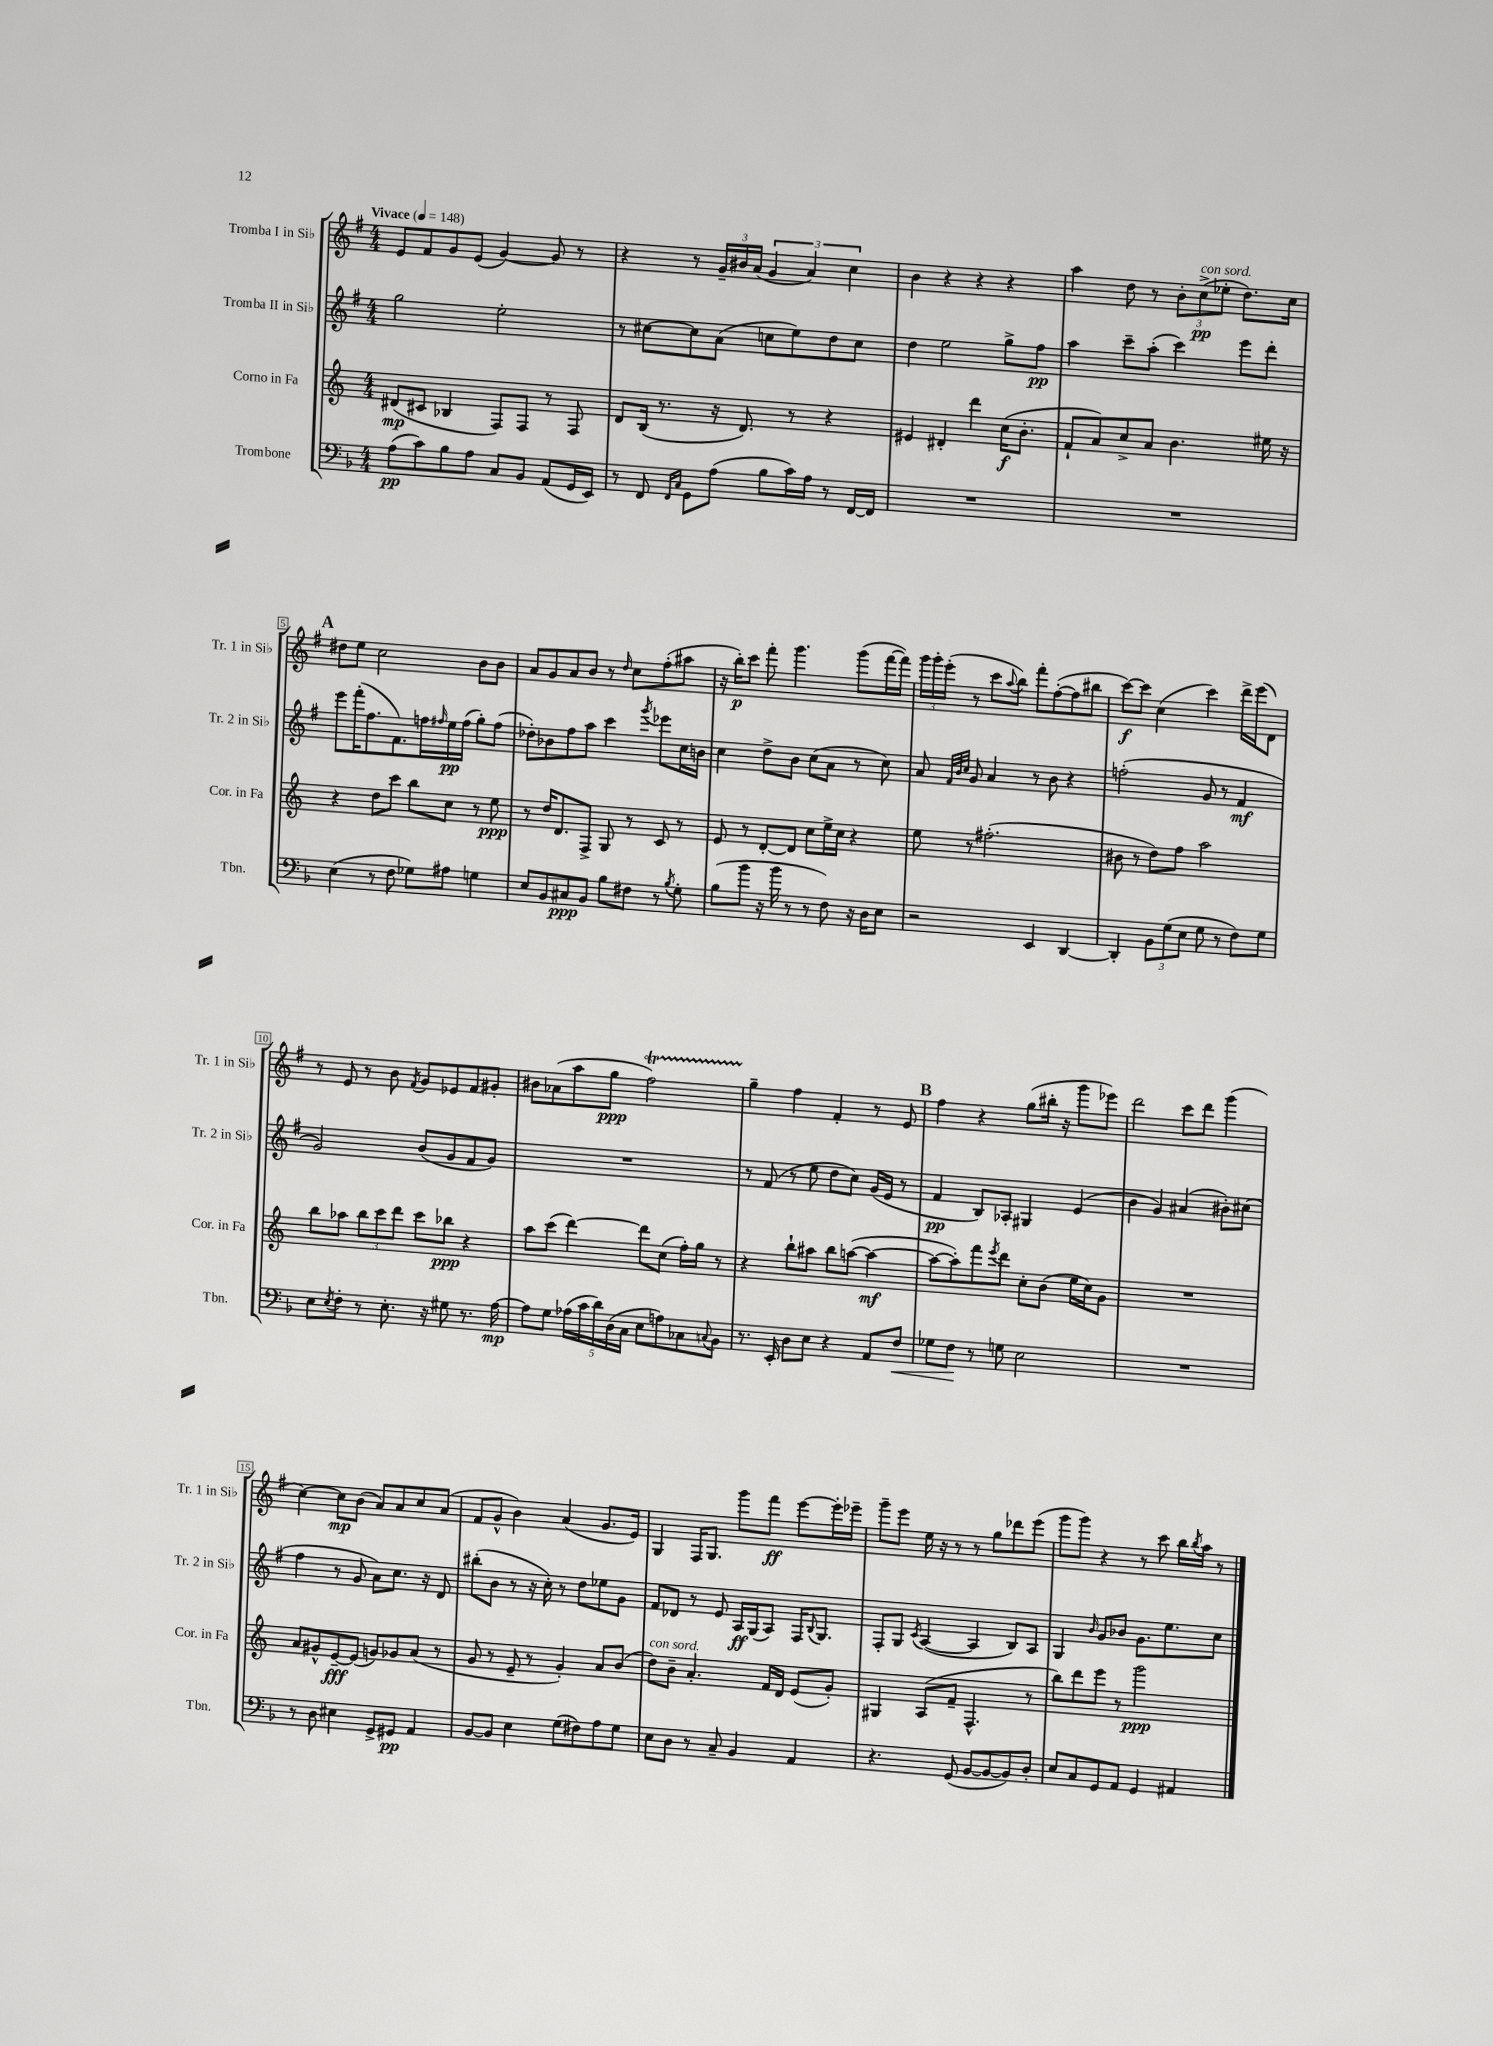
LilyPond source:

<<
\new StaffGroup <<
\new Staff = "s0" \with { instrumentName = "Tromba I in Sib" shortInstrumentName = "Tr. 1 in Sib" } {
    \clef treble \key g \major \numericTimeSignature \time 4/4 \tempo "Vivace" 4 = 148
    e'8 fis'8 g'8 e'8( g'4~) g'8 r8 |
    r4 r8 \tuplet 3/2 { g'16-- bis'16 a'16( } \tuplet 3/2 { g'4 a'4) c''4 } |
    b'4 r4 r4 r4 |
    a''4 d''8 r8 \tuplet 3/2 { b'8-. c''8->\pp^\markup { \italic "con sord." }( ees''8-. } d''8.) c''16 |
    \mark \markup { \bold "A" } dis''8 e''8 c''2 b'8 b'8 |
    a'8 g'8 a'8 b'8 r8 \grace { d''16 } c''8 fis''8-.( ais''8 |
    r16 b''16-.\p) c'''8 fis'''8-. g'''4. g'''8( fis'''16~ fis'''16) |
    \tuplet 3/2 { g'''16 g'''16-. e'''16-.( } r8 c'''8 \appoggiatura { a''8 } b''8) fis'''8-. fis''8~-.( fis''8 bis''8 |
    c'''8~\f) c'''8 c''4( c'''4) d'''16-> e'''16( d'8) |
    r8 e'8 r8 b'8 \acciaccatura { fis'8 } g'8 ees'8 fis'8 gis'8-. |
    bis'8 aes'8( a''8 g''8\ppp fis''2\startTrillSpan) |
    g''4--\stopTrillSpan fis''4 fis'4-. r8 e'8 |
    \mark \markup { \bold "B" } fis''4 r4 g''8( bis''16-. r16 g'''8 ees'''8) |
    d'''2 c'''8 d'''8 g'''4( |
    c''4~) c''8\mp b'8( a'8) a'8 c''8 a'8( |
    fis'8 g'8-^ b'4) a'4( g'8. e'16) |
    g4 fis16 g8. g'''8 fis'''8\ff e'''8~ e'''16-. ees'''16-- |
    g'''8-- e'''8 e''16 r16 r8 r8 g''8 des'''8 e'''8( |
    g'''8 g'''8) r4 r8 c'''8 b''16 \acciaccatura { b''8 } a''16 r8 \bar "|." |
}
\new Staff = "s1" \with { instrumentName = "Tromba II in Sib" shortInstrumentName = "Tr. 2 in Sib" } {
    \clef treble \key g \major \numericTimeSignature \time 4/4
    g''2 e''2-. |
    r8 cis''8~ cis''8 a'8( c''8 e''8) d''8 c''8 |
    d''4 e''2 g''8-> fis''8\pp |
    a''4 c'''8-- a''8-.( c'''4) e'''8 d'''8-. |
    \mark \markup { \bold "A" } e'''8 fis'''16-.( fis''8. fis'8.) f''16 \grace { fis''16 } e''16\pp fis''16( g''8-.) fis''8( |
    des''8-.) bes'8 fis''8 a''8 c'''4 \acciaccatura { g'''8 } ees'''8 c''16 b'16 |
    c''4 d''8-> b'8 c''8( a'8 r8 c''8) |
    a'8 \grace { fis'32 b'32 c''32 } g'8 a'4 r8 b'8 r4 |
    f''2-.( g'8 r8 fis'4\mf |
    g'2) b'8( g'8 fis'8 g'8) |
    R1 |
    r8 fis'8( r8 e''8 d''8 c''8) g'16( e'16 r8 |
    \mark \markup { \bold "B" } fis'4\pp b8) aes8-. gis4 e'4( |
    b'4 g'4) ais'4( bis'8-.) cis''8( |
    fis''4 r8 g'8 a'8) c''8. r16 d'8 |
    bis''8-.( b'8 r8 r16 c''16-.) r8 d''8 ees''8 g'8 |
    fis'8 des'8 r8 e'8 a16\ff g16( a8) fis16 \appoggiatura { b8 } g8. |
    fis8-. g8 \acciaccatura { c'8 } a4~( a4 b8) a8 |
    g4 \grace { b'16 } g'8 bes'8 g'8. e''8. c''8 \bar "|." |
}
\new Staff = "s2" \with { instrumentName = "Corno in Fa" shortInstrumentName = "Cor. in Fa" } {
    \clef treble \key c \major \numericTimeSignature \time 4/4
    dis'8\mp( cis'8 bes4 f8) f8 r8 f8 |
    d'8 b16( r8. r16 d'8.) r8 r4 |
    eis'4 dis'4-. d'''4 c''16\f( b'8.-. |
    f'8-! a'8) c''8-> a'8 b'4. eis''16 r16 |
    \mark \markup { \bold "A" } r4 d''8 c'''8 b''8 c''8 r8 e''8\ppp |
    r8 d''16 d'8. f8-> g8 r8 c'8 r8 |
    e'8 r8 d'8~-. d'8 c''8 e''16-> c''16 r4 |
    e''8 r8 fis''2.-.( |
    bis'8 r8 d''8) f''8 a''2 |
    b''8 aes''8 \tuplet 3/2 { b''8 c'''8 d'''8 } c'''8 bes''8\ppp r4 |
    a''8 c'''8( d'''4~) d'''8 c''8( f''16-.) g''16 r8 |
    r4 b''8-! ais''8 b''8 a''8~( a''4~\mf |
    \mark \markup { \bold "B" } a''8~ a''8-.) f'''8 \acciaccatura { e'''8 } d'''8 c''8-. b'8( e''16 c''16) g'8 |
    R1 |
    a'8 gis'8-^ e'8~--\fff e'8( g'8) ges'8 a'8( r8 |
    g'8 r8 e'8-- r8 g'4-.) a'8 b'8( |
    d''8^\markup { \italic "con sord." }) b'8-- a'4.-. f'16 d'16 e'8( g'8-.) |
    gis4 a8( f'8-- f4.-^ r8 |
    b''8) d'''8 e'''8 r8 g'''2\ppp \bar "|." |
}
\new Staff = "s3" \with { instrumentName = "Trombone" shortInstrumentName = "Tbn." } {
    \clef bass \key f \major \numericTimeSignature \time 4/4
    a8\pp( c'8) bes8 a8 c8 bes,8 a,8( g,16 e,16) |
    r8 f,8 \grace { f,16 c16 } g,8 a8( bes8 c'16) a16 r8 f,16~ f,16 |
    R1 |
    R1 |
    \mark \markup { \bold "A" } e4( r8 f8 ges8) ais8 g4 |
    e8 bes,8 cis8\ppp bes,8 bes8 fis8 r8 \acciaccatura { bes8 } g8-. |
    bes8( bes'8 r16 bes'16 r8 r8 f8) r16 d16 e8 |
    r2 e,4 d,4~ |
    d,4-. \tuplet 3/2 { bes,8 g8( e8 } g8 r8 f8) g8 |
    e8 \acciaccatura { e8 } f8-. r8 e8.-. r16 gis8 r8. a16~\mp |
    a8 g8 \tuplet 5/4 { aes16( c'16 d'16) d16( c16 } e8 a8) ces8 \appoggiatura { c8 } bes,8 |
    r8. e,16-. d8 e8 r4 a,8 f8\< |
    \mark \markup { \bold "B" } ges8 f8\! r8 g8 e2 |
    R1 |
    r8 d8 eis4 g,8-> gis,8\pp a,4 |
    bes,8~ bes,8 e4 g8( fis8) a8 g8 |
    e8 d8 r8 c8-- bes,4 a,4 |
    r4. g,8( bes,8~ bes,8~ bes,8) d8-. |
    e8 c8 g,8 a,8 g,4 ais,4 \bar "|." |
}
>>
>>
\layout { \context { \Score \override BarNumber.stencil = #(make-stencil-boxer 0.1 0.3 ly:text-interface::print) } }
